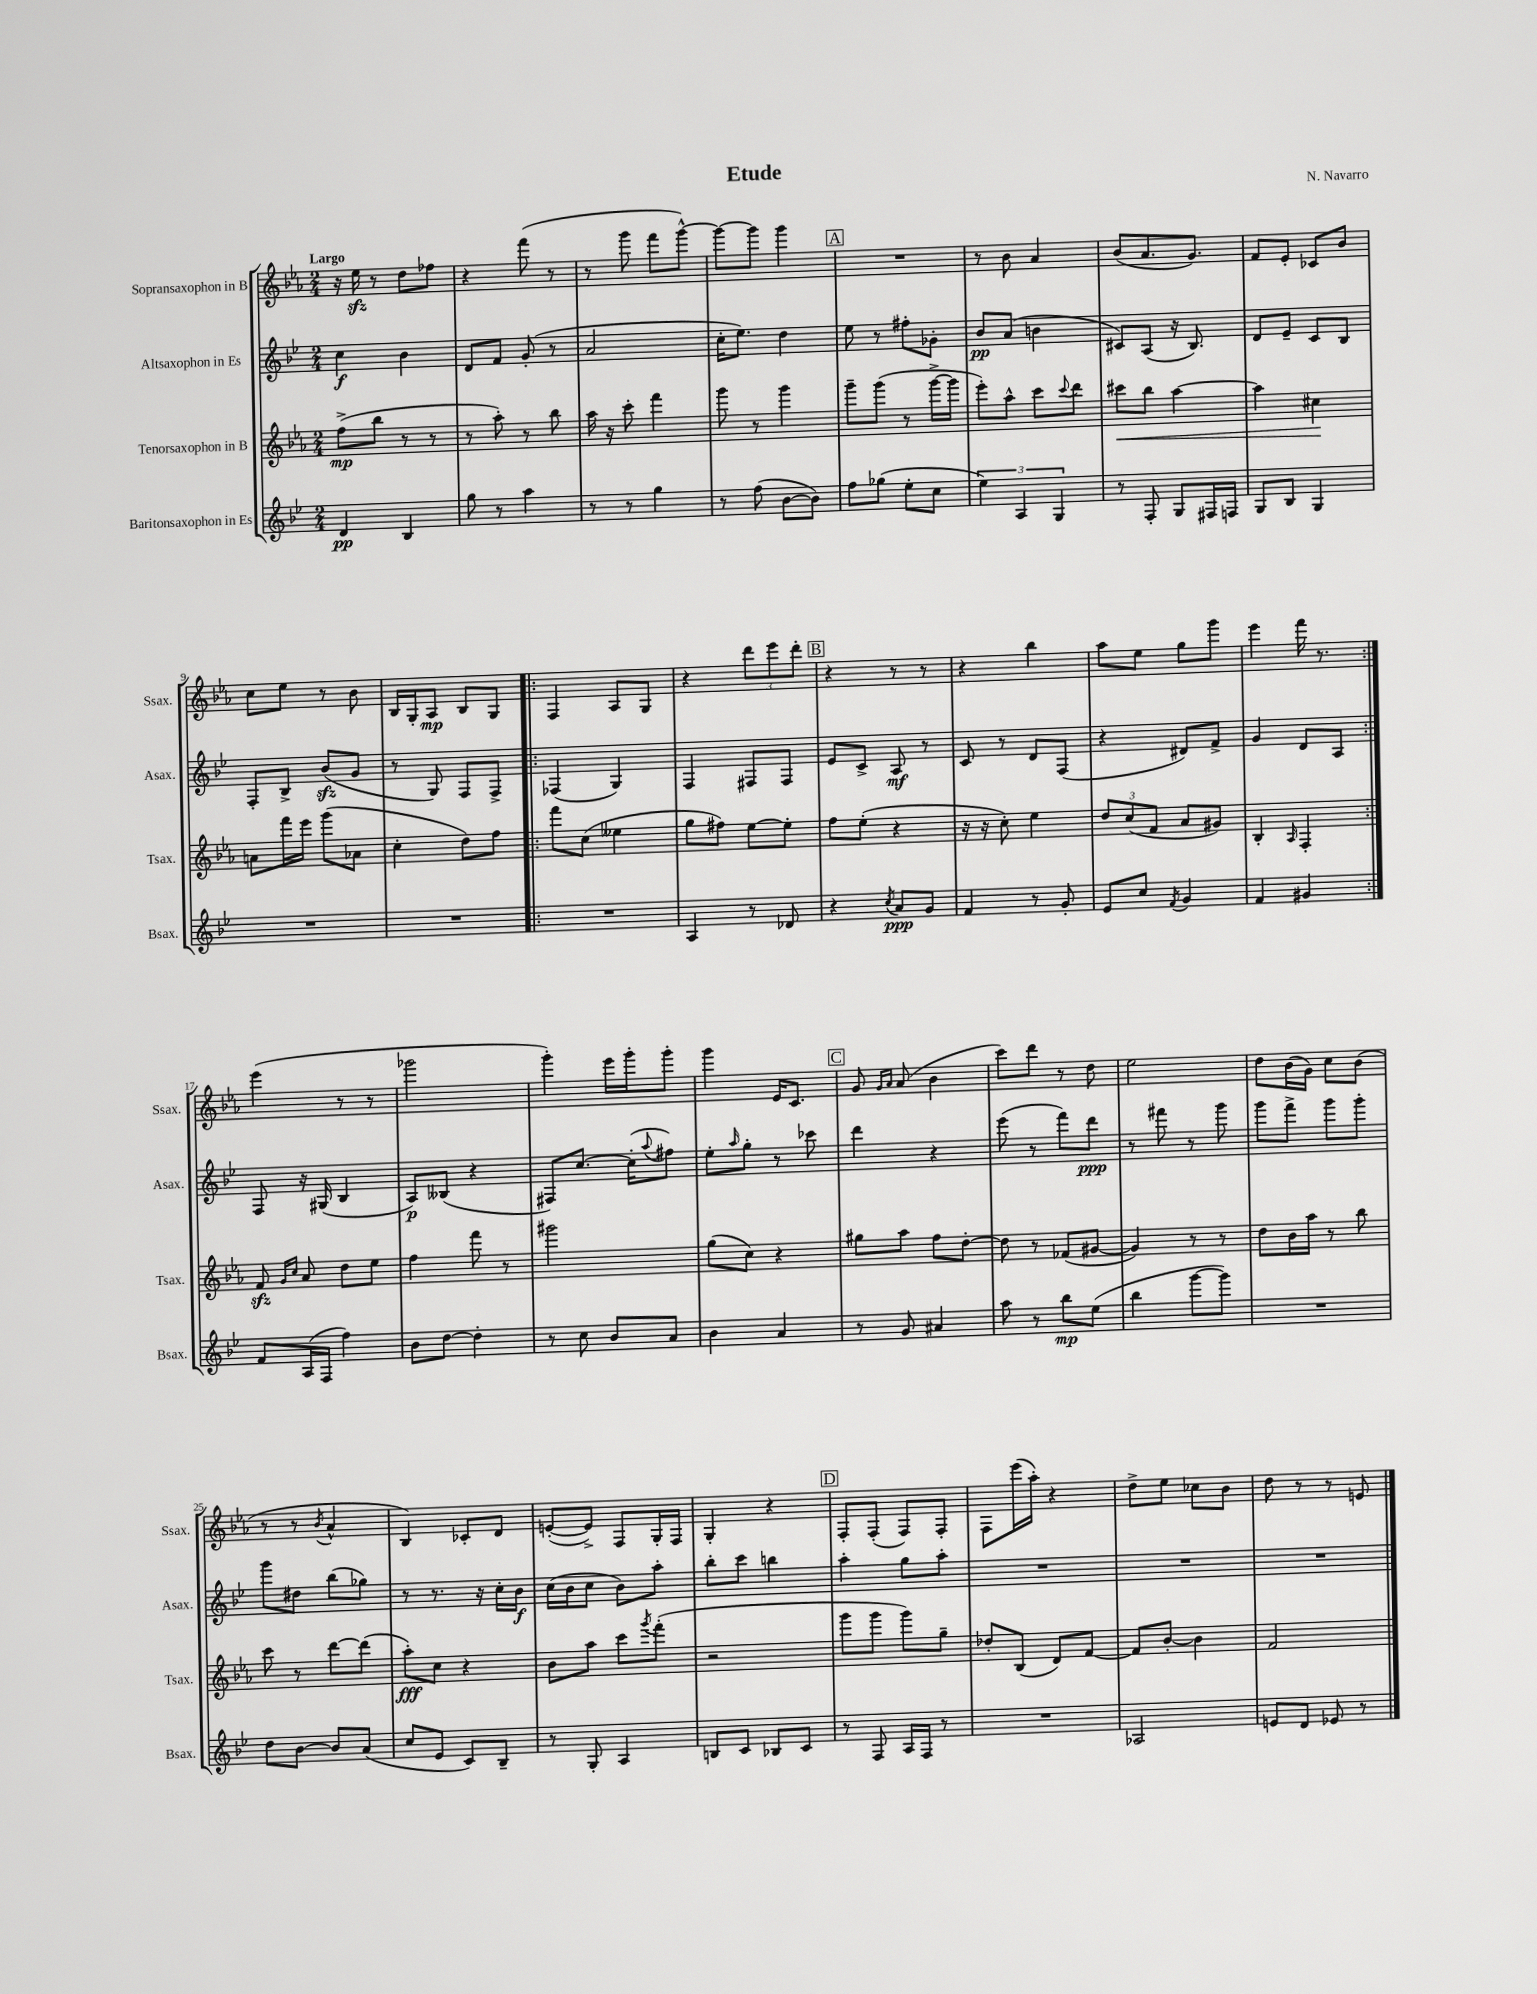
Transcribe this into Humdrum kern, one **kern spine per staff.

**kern	**kern	**kern	**kern
*staff4	*staff3	*staff2	*staff1
*clefG2	*clefG2	*clefG2	*clefG2
*k[b-e-]	*k[b-e-a-]	*k[b-e-]	*k[b-e-a-]
*M2/4	*M2/4	*M2/4	*M2/4
4d	(8ff^	4cc	16r
.	.	.	16ee-
.	8bb-	.	8r
4B-	8r	4b-	8dd
.	8r	.	8ff-
=	=	=	=
8gg	8r	8d	4r
8r	8aa-')	8f	.
4aa	8r	(8g'	(8fff
.	8bb-	8r	8r
=	=	=	=
8r	16aa-	2a	8r
.	16r	.	.
8r	8ccc'	.	8ggg
4gg	4fff	.	8fff
.	.	.	[8ggg^^)
=	=	=	=
8r	8ggg	16cc'	8ggg_
.	.	8.ee-)	.
(8ff	8r	.	8ggg]
[8b-	4ggg	4dd	4ggg
8b-])	.	.	.
=	=	=	=
8ff	8ggg~	8ee-	2r
(8gg-	(8ggg	8r	.
8ee-'	8r	8ff#'	.
8cc	[16ggg^	8g-'	.
.	16ggg]	.	.
=	=	=	=
6ee-)	8eee-')	8b-	8r
.	8aa-^^	(8a	8b-
6A	.	.	.
.	8ccc	4b	4a-
6G	.	.	.
.	8qqccc	.	.
.	8ddd	.	.
=	=	=	=
8r	8ccc#	8c#)	(8b-
8F'	8bb-	(8A	8.a-
8G	[4aa-	16r	.
.	.	8.B-)	8.g)
16F#	.	.	.
16F	.	.	.
=	=	=	=
8G	4aa-]	8d	8f
8B-	.	8e-~	8e-'
4G	4cc#	8c	8c-
.	.	8B-	8b-
=	=	=	=
2r	8a	8F'	8cc
.	16fff	8B-^	8ee-
.	16eee-	.	.
.	(8ggg	(8b-	8r
.	8a-	8g	8b-
=	=	=	=
2r	4cc'	8r	16B-
.	.	.	16G'
.	.	8G)	8A-
.	8dd)	8F	8B-
.	8ff	8F^	8G
=!|:	=!|:	=!|:	=!|:
2r	8fff	(4F-	4F
.	(8cc	.	.
.	4ee--	4G)	8A-
.	.	.	8G
=	=	=	=
4A	8gg	4F	4r
.	8ff#)	.	.
8r	[8ee-	8F#	12ddd
.	.	.	12eee-
8d-	8ee-']	8F#	.
.	.	.	12ddd'
=	=	=	=
4r	8ff	8e-	4r
.	(8ee-'	8c^	.
8qcc	.	.	.
8a	4r	8A	8r
8g	.	8r	8r
=	=	=	=
4f	16r	8c	4r
.	16r	.	.
.	8cc')	8r	.
8r	4ee-	8d	4bb-
8g'	.	(8F	.
=	=	=	=
8e-	12dd	4r	8aa-
.	(12cc	.	.
8cc	.	.	8ee-
.	12f	.	.
8qf	.	.	.
4g	8a-	8d#)	8gg
.	8g#)	8f^	8ggg
=	=	=	=
4f	4B-'	4g	4eee-
.	16qqA-	.	.
4g#	4F'	8d	16fff
.	.	.	8.r
.	.	8A	.
=:|!	=:|!	=:|!	=:|!
8f	8f	8F	(4eee-
.	16qqg	.	.
.	16qqcc	.	.
(16A	8a-	16r	.
16F	.	(16G#	.
4ff)	8dd	4B-	8r
.	8ee-	.	8r
=	=	=	=
8b-	4ff	8A)	2ggg-
[8dd	.	(8B--	.
4dd']	8fff	4r	.
.	8r	.	.
=	=	=	=
8r	2ggg#	8F#)	4ggg')
8cc	.	[8.cc	.
8b-	.	.	16eee-
.	.	(16cc']	16ggg'
.	.	8qqaa	.
8a	.	8ff#)	8ggg'
=	=	=	=
4b-	(8gg	8ee-'	4ggg
.	.	16qqaa	.
.	8cc)	8gg'	.
4a	4r	8r	16e-
.	.	.	8.c
.	.	8ccc-	.
=	=	=	=
8r	8gg#	4ddd	8g
.	.	.	16qqg
.	.	.	16qqa-
8g	8aa-	.	(8a-
4a#	8ff	4r	4b-
.	[8dd'	.	.
=	=	=	=
8aa	8dd]	(8eee-	8ccc)
8r	8r	8r	8ddd
8bb-	(8f-	8fff)	8r
(8ee-	[8g#	8ddd	8dd
=	=	=	=
4bb-	4g#])	8r	2ee-
.	.	8fff#	.
[8ggg	8r	8r	.
8ggg])	8r	8ggg	.
=	=	=	=
2r	8dd	8ggg	8dd
.	16b-	8fff^	(16b-
.	16aa-	.	16g)
.	8r	8ggg	8cc
.	8bb-	8ggg'	(8b-
=	=	=	=
8dd	8ccc	8ggg	8r
[8b-	8r	8dd#	8r
.	.	.	8qb-
8b-]	[8ddd	(8bb-	4a-^^
(8a	(8ddd]	8gg-)	.
=	=	=	=
8cc	8aa-')	8r	4B-)
8e-	8cc	8.r	.
8c)	4r	.	8c-'
.	.	16r	.
8B-~	.	16cc'	8d
.	.	16b-	.
=	=	=	=
8r	8b-	(16cc	([8e'
.	.	16b-	.
8G'	8aa-	8cc	8e^])
4A	8ccc	8b-)	8F
.	8qggg	.	.
.	(8fff'	8aa'	16G'
.	.	.	16F
=	=	=	=
8B	2r	8bb-'	4G'
8c	.	8ccc	.
8B-	.	4bb	4r
8c	.	.	.
=	=	=	=
8r	8ggg	4aa'	8F'
8F	8ggg	.	(8F'
16A	8ggg)	8gg	8F)
16F	.	.	.
8r	8gg~	8aa'	8F'
=	=	=	=
2r	8dd-'	2r	8F
.	(8B-	.	(16eee-
.	.	.	16aa-')
.	8d)	.	4r
.	[8f	.	.
=	=	=	=
2A-	8f]	2r	8dd^
.	[8b-'	.	8ee-
.	4b-]	.	8cc-
.	.	.	8b-
=	=	=	=
8e	2f	2r	8dd
8d	.	.	8r
8e-	.	.	8r
8r	.	.	8e
==	==	==	==
*-	*-	*-	*-
